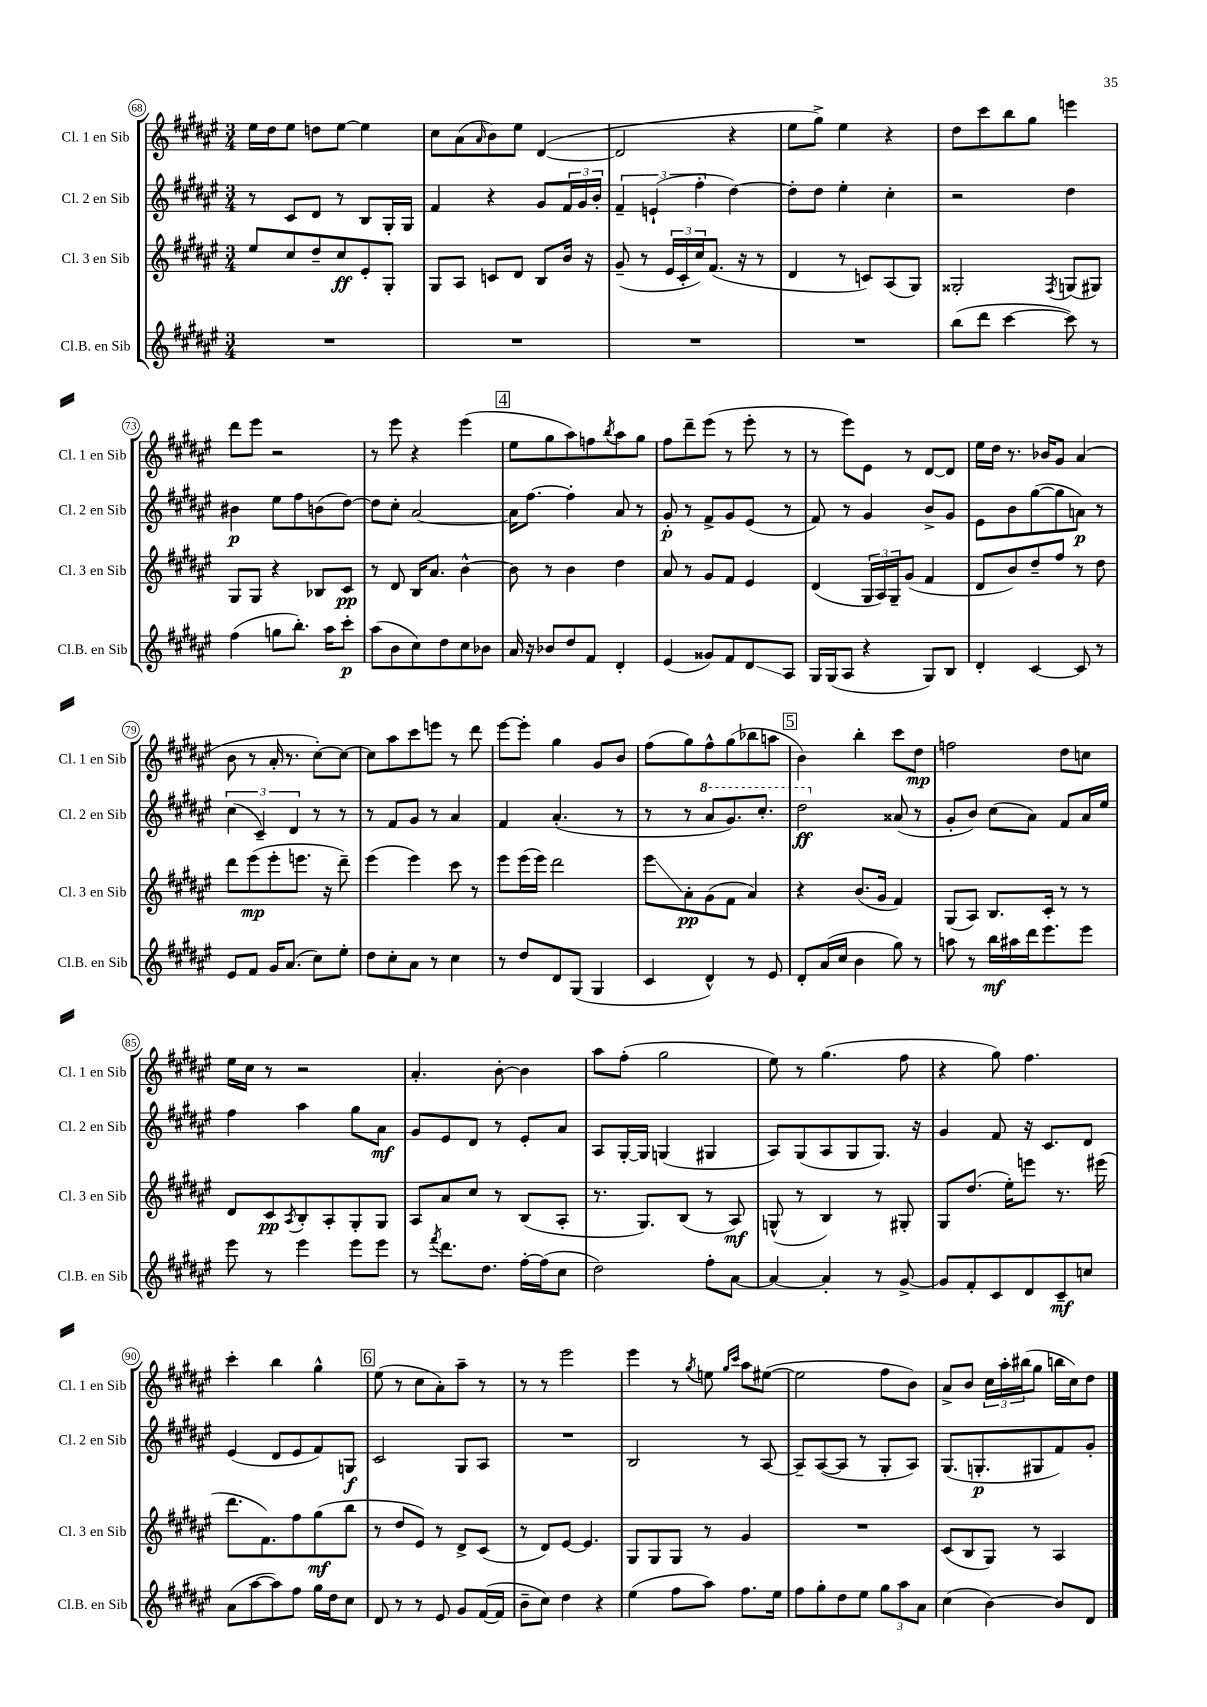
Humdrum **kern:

**kern	**kern	**kern	**kern
*staff4	*staff3	*staff2	*staff1
*clefG2	*clefG2	*clefG2	*clefG2
*k[f#c#g#d#a#e#]	*k[f#c#g#d#a#e#]	*k[f#c#g#d#a#e#]	*k[f#c#g#d#a#e#]
*M3/4	*M3/4	*M3/4	*M3/4
2.r	8ee#/L	8r	16ee#\LL
.	.	.	16dd#\J
.	8cc#/	8c#/L	8ee#\J
.	8dd#~/	8d#/J	8dd\L
.	8cc#/	8r	[8ee#\J
.	8e#'/	8B/L	4ee#\]
.	8G#'/J	16G#'/L	.
.	.	16G#/JJ	.
=	=	=	=
2.r	8G#/L	4f#/	8cc#\L
.	8A#/J	.	(8a#\
.	.	.	16qqa#/
.	8c/L	4r	8b\)
.	8d#/J	.	8ee#\J
.	8B/L	8g#/L	([4d#/
.	16b/Jk	24f#/L	.
.	.	24g#/	.
.	16r	.	.
.	.	24b'/JJ	.
=	=	=	=
2.r	(8g#~/	6f#~/	2d#/]
.	8r	.	.
.	.	(6e`/	.
.	24e#/LL	.	.
.	24c#'/	.	.
.	24cc#/J)	6ff#'\	.
.	(8.f#/J	.	.
.	.	[4dd#\)	4r
.	16r	.	.
.	8r	.	.
=	=	=	=
2.r	4d#/	8dd#'\]L	8ee#\L
.	.	8dd#\J	8gg#^\J)
.	8r	4ee#'\	4ee#\
.	8c/L)	.	.
.	(8A#/	4cc#'\	4r
.	8G#/J)	.	.
=	=	=	=
(8bb\L	2G##'/	2r	8dd#\L
8ddd#\J	.	.	8ccc#\
[4ccc#\	.	.	8bb\
.	.	.	8gg#\J
.	8qF#/	.	.
8ccc#\])	(8G/L	4dd#\	4eee\
8r	8G#/J)	.	.
=	=	=	=
(4ff#\	8G#/L	4b#\	8ddd#\L
.	8G#/J	.	8eee#\J
8gg\L	4r	8ee#\L	2r
8.bb'\J)	.	8ff#\	.
.	8B-/L	(8b\	.
16aa#\LK	.	.	.
8ccc#'\J	8c#/J	[8dd#\J)	.
=	=	=	=
(8aa#\L	8r	8dd#\]L	8r
8b\	8d#/	8cc#'\J	8eee#\
8cc#\)	16B/LK	[2a#/	4r
.	8.a#/J	.	.
8dd#\	.	.	.
8cc#\	[4b^^\	.	(4eee#\
8b-\J	.	.	.
=	=	=	=
16a#/	8b\]	16a#\]LK	8ee#\L
16r	.	[8.ff#\J	.
8b-/L	8r	.	8gg#\
8dd#/	4b\	4ff#'\]	8aa#\)
8f#/J	.	.	8ff\
.	.	.	8qbb/
4d#'/	4dd#\	8a#/	8aa#\
.	.	8r	8gg#\J
=	=	=	=
(4e#/	8a#/	8g#'/	8ff#\L
.	8r	8r	8ddd#~\
8g##/L)	8g#/L	8f#^/L	(8eee#\J
8f#/	8f#/J	8g#/	8r
8d#/	4e#/	(8e#/J	8eee#'\
8A#/J	.	8r	8r
=	=	=	=
16G#/LL	(4d#/	8f#/)	8r
(16G#/J	.	.	.
8A#/J	.	8r	8eee#\L)
4r	24G#/LL	4g#/	8e#\J
.	24A#/)	.	.
.	24G#~/J	.	.
.	(8g#/J	.	8r
8G#/L)	4f#/	8b^/L	[8d#/L
8B/J	.	8g#/J	8d#/]J
=	=	=	=
4d#'/	8d#/L	8e#\L	16ee#\LL
.	.	.	16dd#\JJ
.	8b/)	8b\	8.r
[4c#/	8dd#~/	([8gg#\	.
.	.	.	16b-/LK
.	8ff#/J	8gg#\]	8g#/J
8c#/]	8r	8a\J)	(4a#/
8r	8dd#\	8r	.
=	=	=	=
8e#/L	8ddd#\L	(6cc#\	8b\
8f#/J	(8eee#\	.	8r
.	.	6c#~/)	.
16g#/LK	8eee#'\	.	16a#'/
(8.a#/J	.	.	8.r
.	.	6d#/	.
.	8.eee\J	.	.
8cc#\L)	.	8r	[8cc#'\L)
.	16r	.	.
8ee#'\J	8ddd#~\)	8r	8cc#\_J
=	=	=	=
8dd#\L	(4eee#\	8r	8cc#\]L
8cc#'\	.	8f#/L	8aa#\
8a#\J	4eee#\)	8g#/J	8ccc#\
8r	.	8r	8eee\J
4cc#\	8ccc#\	4a#/	8r
.	8r	.	8ddd#\
=	=	=	=
8r	8eee#\L	4f#/	[8eee#\L
8dd#/L	(16eee#\L	.	8eee#'\]J
.	16eee#\JJ)	.	.
8d#/	2ddd#\	(4.a#'/	4gg#\
(8G#/J	.	.	.
4G#/	.	.	8g#/L
.	.	8r	8b/J
=	=	=	=
4c#/	8eee#\L	8r	(8ff#\L
.	8a#'\	8r	8gg#\)
4d#^^/)	(8g#\	8aa#/L	8ff#^^\
.	8f#\J	8.gg#/)	(8gg#\
8r	4a#/)	.	8bb-\
.	.	8.ccc#'/J	.
8e#/	.	.	8aa\J
=	=	=	=
8d#'/L	4r	2ddd#\	4b\)
(16a#/L	.	.	.
16cc#/JJ	.	.	.
4b\	(8.b/L	.	4bb'\
.	16g#/Jk	.	.
8gg#\)	4f#/)	(8a##/	8ccc#\L
8r	.	8r	8dd#\J
=	=	=	=
8aa\	(8G#/L	8g#'/L	2ff\
8r	8A#/J)	8b/J)	.
16bb\LL	8.B/L	(8cc#\L	.
16aa#\	.	.	.
16ddd#\J	.	8a#\J)	.
8.eee#\	16c#'/Jk	.	.
.	8r	8f#/L	8dd#\L
8eee#\J	8r	16a#/L	8cc\J
.	.	16ee#/JJ	.
=	=	=	=
8eee#\	8d#/L	4ff#\	16ee#\LL
.	.	.	16cc#\JJ
8r	8c#/	.	8r
.	8qA#/	.	.
4eee#\	8B'/	4aa#\	2r
.	8A#'/	.	.
8eee#\L	8G#'/	8gg#\L	.
8eee#\J	8G#/J	8a#\J	.
=	=	=	=
8r	8A#/L	8g#/L	4.a#'/
8qfff#/	.	.	.
8.ddd#\L	8a#/	8e#/	.
.	8cc#/J	8d#/J	.
8.dd#\J	.	.	.
.	8r	8r	[8b'\
[16ff#'\LL	(8B/L	8e#'/L	4b\]
(16ff#\]J	.	.	.
8cc#\J	8A#'/J	8a#/J	.
=	=	=	=
2dd#\)	8.r	8A#/L	8aa#\L
.	.	[16G#'/L	(8ff#'\J
.	8.G#/L)	16G#/]JJ	.
.	.	(4G/	2gg#\
.	(8B/J	.	.
8ff#'\L	8r	4G#/	.
[8a#\J	8A#/)	.	.
=	=	=	=
4a#/_	(8G^^/	8A#/L)	8ee#\)
.	8r	(8G#/	8r
4a#'/]	4B/)	8A#/	(4.gg#\
.	.	8G#/	.
8r	8r	8.G#/J)	.
[8g#^/	8G#'/	.	8ff#\
.	.	16r	.
=	=	=	=
8g#/]L	8G#/L	4g#/	4r
8f#'/	(8.dd#/J	.	.
8c#/	.	8f#/	8gg#\)
.	16ee#'\LK)	.	.
8d#/	8eee\J	16r	4.ff#\
.	.	8.c#/L	.
8c#~/	8.r	.	.
8cc/J	.	8d#/J	.
.	(16eee#\	.	.
=	=	=	=
(8a#\L	8.ddd#\L	(4e#/	4ccc#'\
[8aa#\	.	.	.
.	8.f#\)	.	.
8aa#\])	.	8d#/L	4bb\
8ff#\J	8ff#\	8e#/	.
16gg#\LL	(8gg#\	8f#/)	4gg#^^\
16dd#\J	.	.	.
8cc#\J	8bb\J	8G/J	.
=	=	=	=
8d#/	8r	2c#/	(8ee#\
8r	8dd#/L	.	8r
8r	8e#/J)	.	8cc#\L
8e#/	8r	.	8a#'\)
8g#/L	8d#^/L	8G#/L	8aa#~\J
([16f#/L	(8c#/J	8A#/J	8r
16f#/]JJ	.	.	.
=	=	=	=
8b~\L	8r	2.r	8r
8cc#\J)	8d#/L)	.	8r
4dd#\	[8e#/J	.	2eee#\
.	4.e#/]	.	.
4r	.	.	.
=	=	=	=
(4ee#\	8G#/L	2B/	4eee#\
.	8G#/	.	.
8ff#\L	8G#/J	.	8r
.	.	.	8qgg#/
8aa#\J)	8r	.	8ee\
.	.	.	16qqgg#/LL
.	.	.	16qqccc#/JJ
8.ff#\L	4g#/	8r	8aa#\L
.	.	[8A#/	([8ee#\J
16ee#\Jk	.	.	.
=	=	=	=
8ff#\L	2.r	8A#~/]L	2ee#\]
8gg#'\	.	([8A#/	.
8dd#\	.	8A#/]J	.
8ee#\J	.	8r	.
12gg#\L	.	8G#'/L	8ff#\L
12aa#\	.	.	.
.	.	8A#/J)	8b\J)
12a#\J	.	.	.
=	=	=	=
(4cc#\	(8c#/L	(8.G#/L	8a#^/L
.	8B/	.	8b/J
.	.	8.G'/	.
[4b\)	8G#/J)	.	24cc#\LL
.	.	.	24aa#'\
.	.	.	(24bb#\J
.	8r	8G#/	8gg#\J
8b/]L	4A#/	8f#/)	16bb\LL
.	.	.	16cc#\J)
8d#/J	.	8g#'/J	8dd#\J
==	==	==	==
*-	*-	*-	*-
